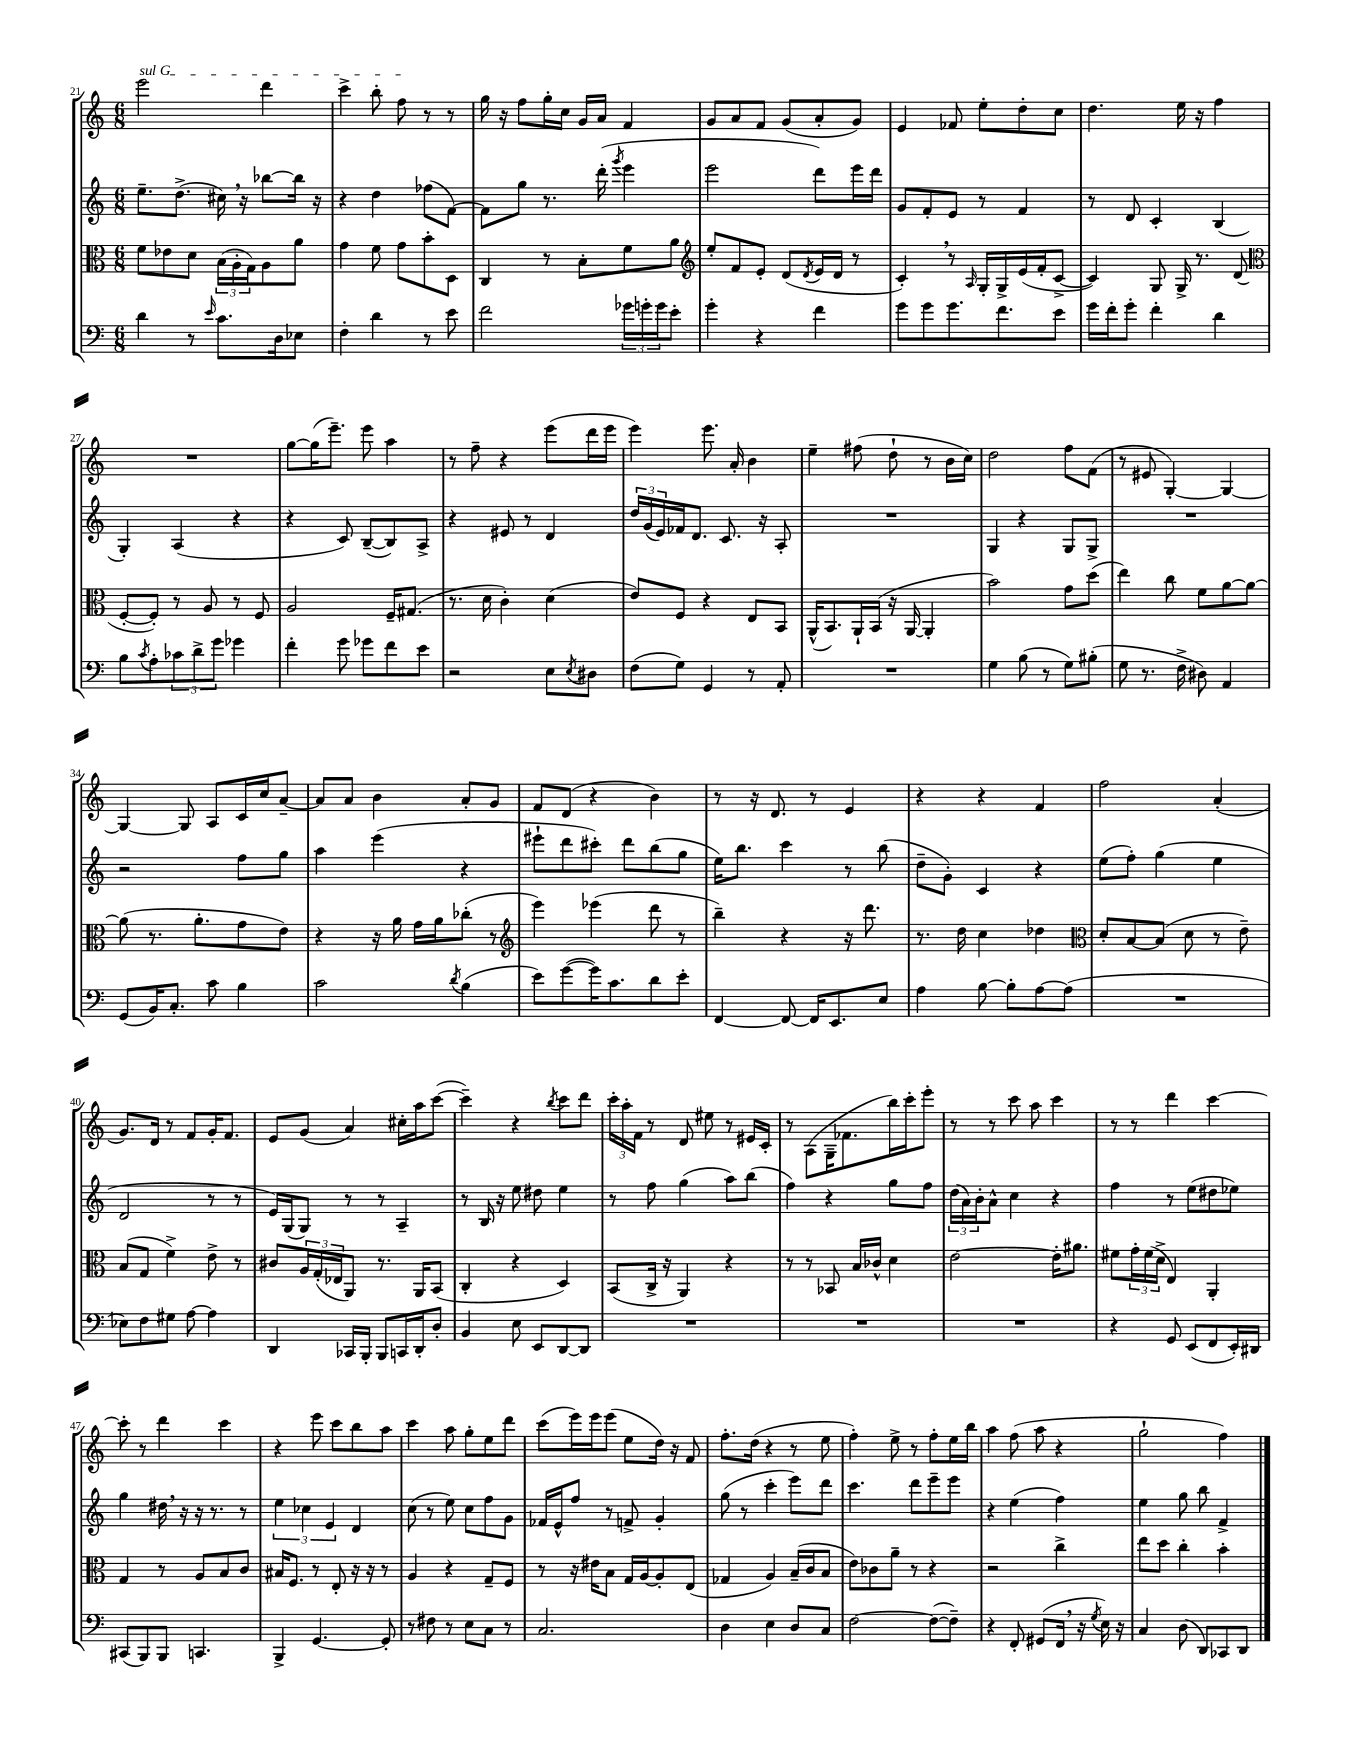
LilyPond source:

<<
\new StaffGroup <<
\new Staff = "s0" {
    \clef treble \key c \major \numericTimeSignature \time 6/8
    \once \override TextSpanner.bound-details.left.text = \markup { \italic "sul G" } e'''2\startTextSpan d'''4 |
    c'''4-> b''8-. f''8\stopTextSpan r8 r8 |
    g''16 r16 f''8 g''16-. c''16 g'16 a'16 f'4 |
    g'8 a'8 f'8 g'8( a'8-. g'8) |
    e'4 fes'8 e''8-. d''8-. c''8 |
    d''4. e''16 r16 f''4 |
    R2. |
    g''8~ g''16( e'''8.--) e'''8 a''4 |
    r8 f''8-- r4 e'''8( d'''16 e'''16 |
    e'''4) e'''8. a'16-. b'4 |
    e''4-- fis''8( d''8-! r8 b'16 c''16) |
    d''2 f''8 f'8( |
    r8 eis'8 g4~-.) g4~ |
    g4~ g8 a8 c'16 c''16 a'8~-- |
    a'8 a'8 b'4 a'8-. g'8 |
    f'8 d'8( r4 b'4) |
    r8 r16 d'8. r8 e'4 |
    r4 r4 f'4 |
    f''2 a'4-.( |
    g'8.) d'16 r8 f'8 g'16-. f'8. |
    e'8 g'8( a'4) cis''16-. a''16 c'''8~( |
    c'''4--) r4 \acciaccatura { b''8 } c'''8 d'''8 |
    \tuplet 3/2 { c'''16-. a''16-. f'16 } r8 d'8 eis''8 r8 eis'16 c'16-. |
    r8 a8( g16-- fes'8. b''16) c'''16-. e'''8-. |
    r8 r8 c'''8 a''8 c'''4 |
    r8 r8 d'''4 c'''4~ |
    c'''8-. r8 d'''4 c'''4 |
    r4 e'''8 c'''8 b''8 a''8 |
    c'''4 a''8 g''8-. e''8 d'''8 |
    c'''8( e'''16) e'''16 e'''8( e''8 d''16) r16 f'8 |
    f''8.-. d''16( r4 r8 e''8 |
    f''4-.) e''8-> r8 f''8-. e''16 b''16 |
    a''4 f''8( a''8 r4 |
    g''2-! f''4) \bar "|." |
}
\new Staff = "s1" {
    \clef treble \key c \major \numericTimeSignature \time 6/8
    e''8.-- d''8.->( cis''16) \breathe r16 bes''8~ bes''16 r16 |
    r4 d''4 fes''8( f'8~) |
    f'8 g''8 r8. d'''16-.( \acciaccatura { g'''8 } e'''4 |
    e'''2 d'''8) e'''16 d'''16 |
    g'8 f'8-. e'8 r8 f'4 |
    r8 d'8 c'4-. b4( |
    g4-.) a4( r4 |
    r4 c'8) b8~--( b8) a8-> |
    r4 eis'8 r8 d'4 |
    \tuplet 3/2 { d''16 g'16( e'16) } fes'16 d'8. c'8. r16 a8-. |
    R2. |
    g4 r4 g8 g8-> |
    R2. |
    r2 f''8 g''8 |
    a''4 e'''4( r4 |
    eis'''8-! d'''8 cis'''8-.) d'''8 b''8( g''8 |
    e''16) b''8. c'''4 r8 b''8( |
    d''8-- g'8-.) c'4 r4 |
    e''8( f''8-.) g''4( e''4 |
    d'2 r8 r8 |
    e'16) g16( g8) r8 r8 a4-- |
    r8 b16 r16 e''8 dis''8 e''4 |
    r8 f''8 g''4( a''8) b''8( |
    f''4) r4 g''8 f''8 |
    \tuplet 3/2 { d''16( a'16) b'16-. } a'8-^ c''4 r4 |
    f''4 r8 e''8( dis''8 ees''8) |
    g''4 dis''16 \breathe r16 r16 r8. r8 |
    \tuplet 3/2 { e''4 ces''4 e'4 } d'4 |
    c''8( r8 e''8) c''8 f''8 g'8 |
    fes'16 e'16-^ f''8 r8 f'8-> g'4-. |
    g''8( r8 c'''4-. e'''8) d'''8 |
    c'''4. d'''8 e'''8-- e'''8 |
    r4 e''4( f''4) |
    e''4 g''8 b''8 f'4-> \bar "|." |
}
\new Staff = "s2" {
    \clef alto \key c \major \numericTimeSignature \time 6/8
    f'8 ees'8 d'8 \tuplet 3/2 { b16( a16-. g16) } a8 a'8 |
    g'4 f'8 g'8 b'8-. d8 |
    c4 r8 b8-. f'8 a'8 |
    \clef treble e''8-. f'8 e'8-. d'8( \acciaccatura { d'8 } e'16 d'16 r8 |
    c'4-.) \breathe r8 \grace { a16 } g16-. g16-> e'16( f'16-. c'8~-> |
    c'4) g8 g16-> r8. d'8( |
    \clef alto f8~-. f8-.) r8 a8 r8 f8 |
    a2 f16-- gis8.( |
    r8. d'16 c'4-.) d'4( |
    e'8) f8 r4 e8 b,8 |
    a,16-^( b,8.) a,16-! b,16( r16 a,16~ a,4-. |
    b'2) g'8 d''8( |
    e''4) c''8 f'8 a'8~ a'8~ |
    a'8( r8. a'8.-. g'8 e'8) |
    r4 r16 a'16 g'16 a'16 ces''8-.( r8 |
    \clef treble e'''4) ees'''4( d'''8 r8 |
    b''4--) r4 r16 d'''8. |
    r8. d''16 c''4 des''4 |
    \clef alto d'8-. b8~ b8( d'8 r8 e'8--) |
    b8( g8 f'4->) e'8-> r8 |
    cis'8 \tuplet 3/2 { a16 g16-.( ees16 } a,8) r8. a,16 b,8( |
    c4-. r4 d4) |
    b,8( c16-> r16 a,4) r4 |
    r8 r8 bes,8 b16 ces'16-^ d'4 |
    e'2~ e'16-. ais'8. |
    fis'8 \tuplet 3/2 { g'16-. fis'16( d'16-> } e4) a,4-. |
    g4 r8 a8 b8 c'8 |
    bis16 f8. r8 e8-. r16 r16 r8 |
    a4 r4 g8-- f8 |
    r8 r16 eis'16 b8 g16 a16~ a8-. e8( |
    ges4 a4) b16--( c'16 b8 |
    e'8) ces'8 a'8-- r8 r4 |
    r2 c''4-> |
    e''8 d''8 c''4-. b'4-. \bar "|." |
}
\new Staff = "s3" {
    \clef bass \key c \major \numericTimeSignature \time 6/8
    d'4 r8 \grace { e'16 } c'8. d16 ees8 |
    f4-. d'4 r8 e'8 |
    f'2 \tuplet 3/2 { ges'16 g'16-. g'16 } e'8-. |
    g'4-. r4 f'4 |
    g'8 g'8 g'8. f'8. e'8 |
    g'16 f'16-. g'8-. f'4-. d'4 |
    b8 \acciaccatura { c'8 } a8-. \tuplet 3/2 { ces'8 d'8-> g'8 } ges'4 |
    f'4-. g'8 ges'8 f'8 e'8 |
    r2 e8 \acciaccatura { e8 } dis8 |
    f8( g8) g,4 r8 a,8-. |
    R2. |
    g4 b8( r8 g8) bis8-.( |
    g8 r8. f16-> dis8) a,4 |
    g,8( b,16) c8.-. c'8 b4 |
    c'2 \acciaccatura { d'8 } b4( |
    e'8) g'8~( g'16) c'8. d'8 e'8-. |
    f,4~ f,8~ f,16 e,8. e8 |
    a4 b8~ b8-. a8~ a8( |
    R2. |
    ees8) f8 gis8 a8~ a4 |
    d,4 ces,16 b,,16-. b,,8 c,16 d,16-. d8-. |
    b,4 e8 e,8 d,8~ d,8 |
    R2. |
    R2. |
    R2. |
    r4 g,8 e,8( f,8 e,16-.) dis,16 |
    cis,8( b,,8) b,,8 c,4. |
    b,,4-> g,4.~ g,8-. |
    r8 fis8 r8 e8 c8 r8 |
    c2. |
    d4 e4 d8 c8 |
    f2~ f8~( f8--) |
    r4 f,8-. gis,8( f,16 \breathe r16 \acciaccatura { g8 } e16) r16 |
    c4 d8( d,8) ces,8 d,8 \bar "|." |
}
>>
>>
\layout { \context { \Score currentBarNumber = #21 } }
